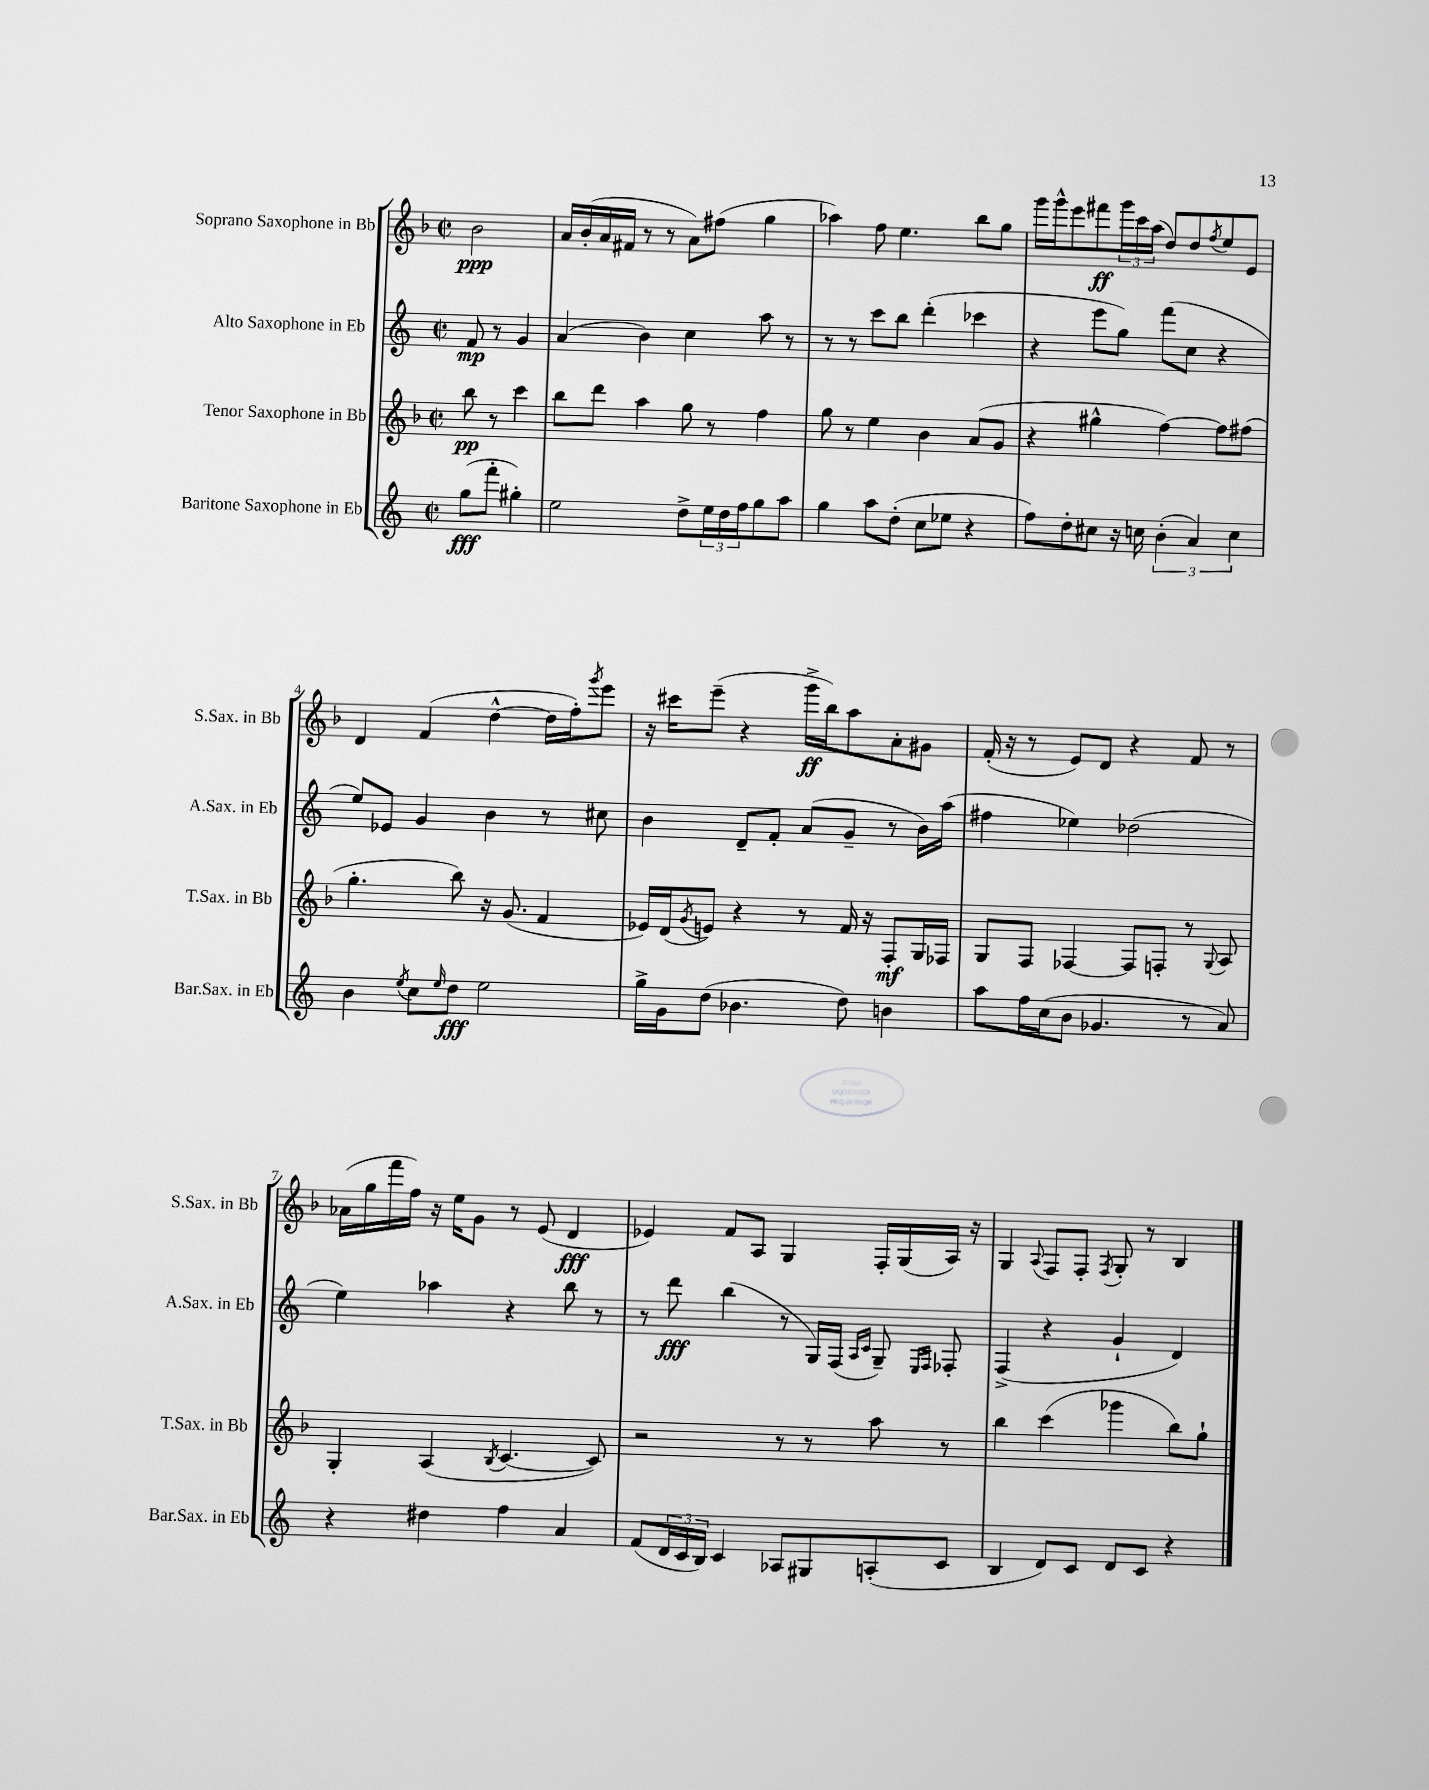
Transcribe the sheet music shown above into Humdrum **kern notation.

**kern	**kern	**kern	**kern
*staff4	*staff3	*staff2	*staff1
*clefG2	*clefG2	*clefG2	*clefG2
*k[]	*k[b-]	*k[]	*k[b-]
*M2/2	*M2/2	*M2/2	*M2/2
*met(c|)	*met(c|)	*met(c|)	*met(c|)
(8gg	8bb-	8f	2b-
8fff'	8r	8r	.
4gg#')	4ccc	4g	.
=	=	=	=
2ee	8bb-	(4a	16a
.	.	.	(16b-'
.	8ddd	.	16a
.	.	.	16f#
.	4aa	4b)	8r
.	.	.	8r
8dd^	8gg	4cc	8a)
24ee	8r	.	(8ff#
24dd	.	.	.
24ff	.	.	.
8gg	4ff	8aa	4gg
8aa	.	8r	.
=	=	=	=
4gg	8gg	8r	4aa-)
.	8r	8r	.
8aa	4ee	8ccc	8ff
(8dd'	.	8bb	4.ee
8cc	4b-	(4ddd'	.
8ee-	.	.	.
4r	(8a	4ccc-	8bb-
.	8g	.	8gg
=	=	=	=
8ff)	4r	4r	16ggg
.	.	.	16ggg^^
8dd'	.	.	8eee
8cc#	4gg#^^	8eee	8fff#
16r	.	8gg)	24ggg
.	.	.	24ccc
16cc	.	.	.
.	.	.	(24aa
(6b'	[4ff)	(8fff	8dd)
.	.	8cc	8dd
6a)	.	.	.
.	.	.	8qff
.	8ff]	4r	8ee
6cc	.	.	.
.	(8ff#	.	8e
=	=	=	=
4b	4.gg'	8ee)	4d
.	.	8e-	.
8qee	.	.	.
8cc	.	4g	(4f
16qqee	.	.	.
8dd	8bb-)	.	.
2ee	16r	4b	[4dd^^
.	(8.g	.	.
.	4f	8r	16dd]
.	.	.	16ff')
.	.	.	8qggg
.	.	8cc#	8eee
=	=	=	=
16gg^	16e-)	4b	16r
16g	(16d	.	16ccc#
.	8qg	.	.
(8dd	8e)	.	(8eee~
4.b-	4r	8d~	4r
.	.	8f'	.
.	8r	(8a	16ggg^
.	.	.	16bb-)
8dd)	16f	8g~	8aa
.	16r	.	.
4b	8F'	8r	8a'
.	16G	16b)	8g#
.	16F-	(16aa	.
=	=	=	=
8aa	8G	4ff#	(16f'
.	.	.	16r
16ff	8F	.	8r
(16cc	.	.	.
8b	[4F-	4ee-)	8e)
4.g-	.	.	8d
.	8F-]	(2dd-	4r
.	8F'	.	.
8r	8r	.	8f
.	8qqG	.	.
8a)	8A	.	8r
=	=	=	=
4r	4G'	4ee)	(16a-
.	.	.	16gg
.	.	.	16fff
.	.	.	16ff)
4dd#	(4A	4aa-	16r
.	.	.	16ee
.	.	.	8g
.	8qB-	.	.
4ff	[4.c	4r	8r
.	.	.	(8e
4a	.	8bb	4d
.	8c])	8r	.
=	=	=	=
(8f	2r	8r	4e-)
24d	.	8ddd	.
24c	.	.	.
24B)	.	.	.
4c	.	(4bb	8f
.	.	.	8A
8A-	8r	8r	4G
8G#	8r	16G)	.
.	.	(16F	.
.	.	16qqA	.
.	.	16qqc	.
(8A'	8aa	8G~)	16F'
.	.	.	(16G
.	.	16qqE	.
.	.	16qqF	.
8c	8r	8F-'	16A)
.	.	.	16r
=	=	=	=
4B	4bb-	(4F^	4G
.	.	.	8qqA
8d)	(4ccc	4r	8F
8c	.	.	8F'
.	.	.	8qF
8d	4ggg-	4g`	8G'
8c	.	.	8r
4r	8bb-)	4d)	4B-
.	8gg`	.	.
==	==	==	==
*-	*-	*-	*-
